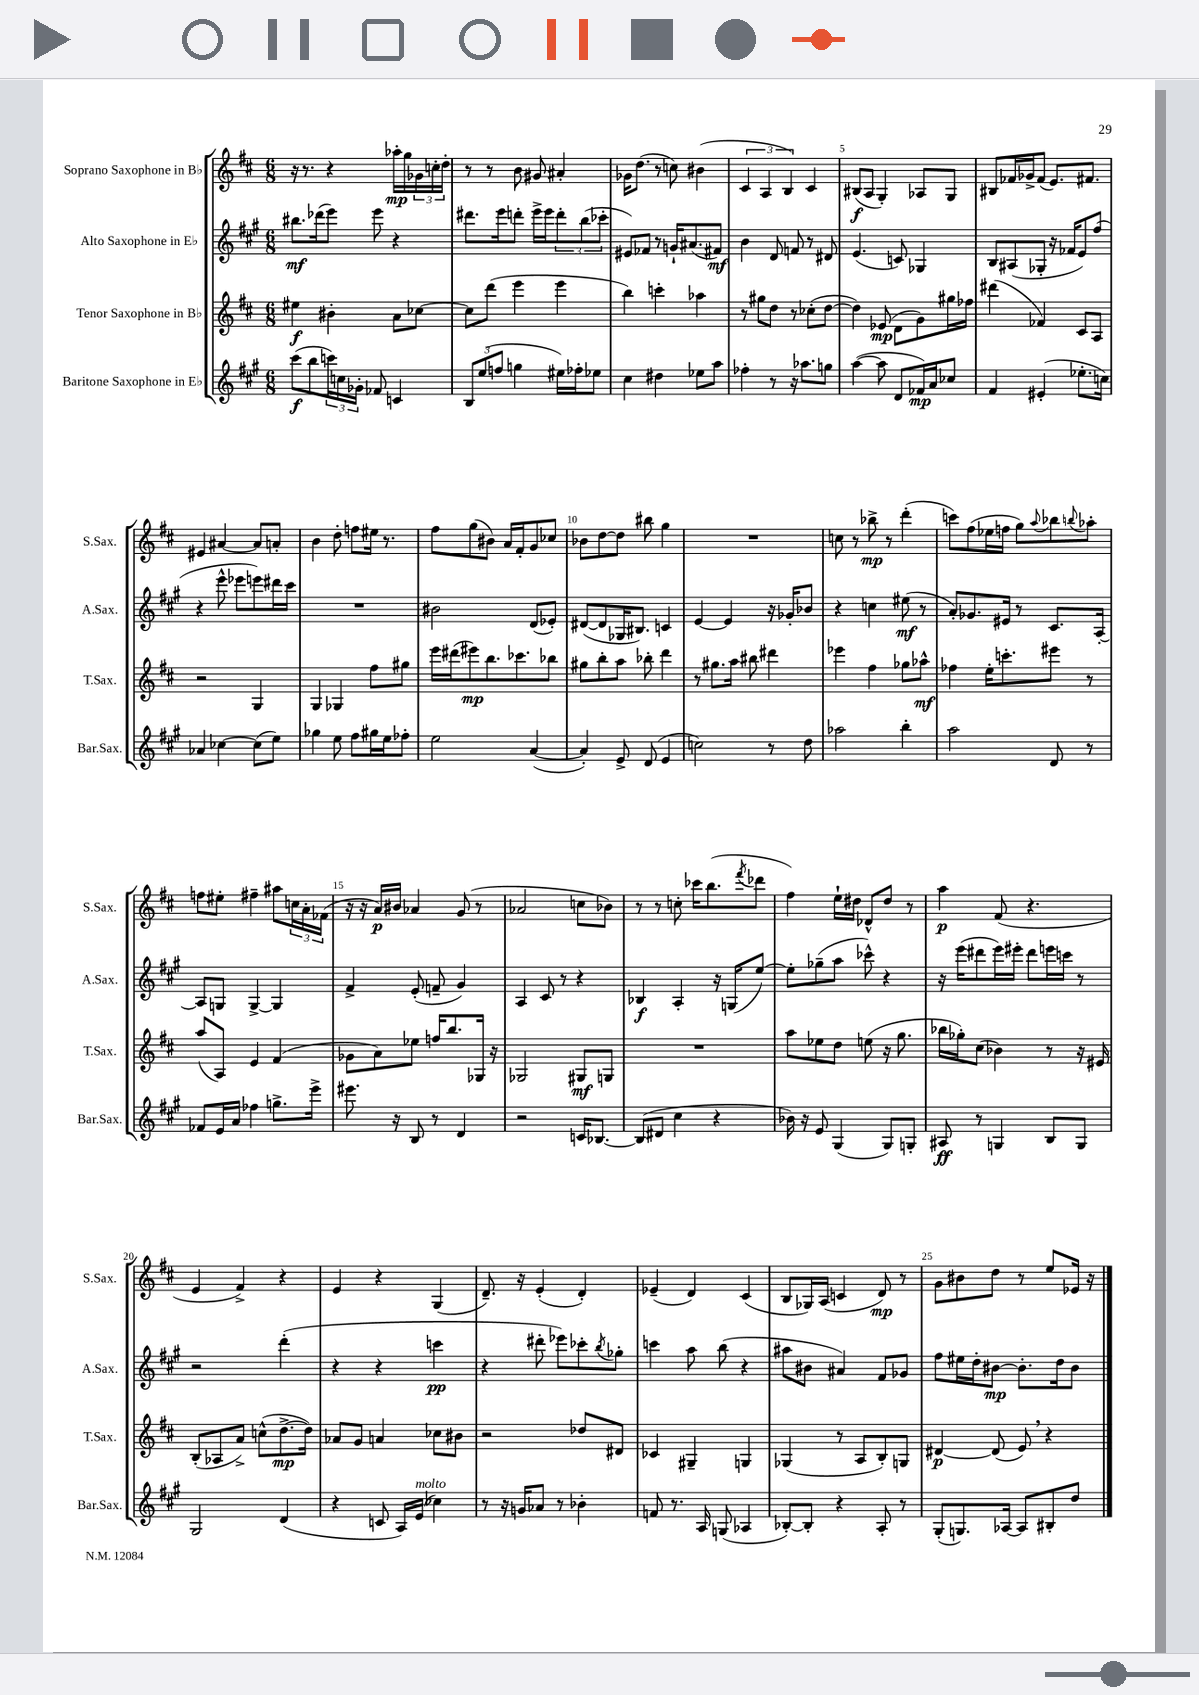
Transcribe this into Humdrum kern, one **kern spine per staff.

**kern	**kern	**kern	**kern
*staff4	*staff3	*staff2	*staff1
*clefG2	*clefG2	*clefG2	*clefG2
*k[f#c#g#]	*k[f#c#]	*k[f#c#g#]	*k[f#c#]
*M6/8	*M6/8	*M6/8	*M6/8
(8ccc#\L	4ee#\	8.bb#\L	16r
.	.	.	8.r
8bb\	.	.	.
.	.	(16ddd-\k	.
24ccc\L)	4b#'\	8eee\J)	4r
24cc\	.	.	.
24g-'\JJ	.	.	.
8f-/	.	8eee\	.
4c/	8a\L	4r	16aa-'\LL
.	.	.	16gg\
.	[8cc-\J	.	24g-\
.	.	.	24cc'\
.	.	.	24dd'\JJ
=	=	=	=
12B/L	8cc-\]L	8.ddd#\L	8r
(12ee/	.	.	.
.	(8ddd\J	.	8r
12ff/J	.	.	.
.	.	16eee\k	.
4gg\	4eee\	8ddd'\J	8b\
.	.	16eee^\LL	8g#/
.	.	16eee\J	.
16ee#\LL)	4eee\	12ddd'\	4a#'/
16ff-'\J	.	.	.
.	.	(12bb\	.
8ee-\J	.	.	.
.	.	12ccc-'\J	.
=	=	=	=
4cc#\	4bb\)	8e#/L)	16g-\LK
.	.	.	(8.dd\J
.	.	8f-/J	.
4dd#\	4ccc'\	8r	8r
.	.	16g`/LK	8cc\)
.	.	(8.a#/	.
8ee-\L	4aa-\	.	(4b#\
8aa\J	.	8f#/J)	.
=	=	=	=
4ff-'\	8r	4b\	6c#/
.	8gg#\L	.	.
.	.	.	6A/
8r	8dd\J	8d/	.
.	.	.	6B/)
16r	8r	8f/	.
8.aa-\L	.	.	.
.	(8cc-'\L	8r	4c#/
8gg\J	[8dd\J	8d#/	.
=	=	=	=
([4aa\	4dd\])	(4.e/	(8B#/L
.	.	.	8A/J
8aa\]	(8e-/	.	4G'/)
8d/L	8d\L	8c/)	.
16f-/L)	8g\)	4G-/	8A-/L
16a/J	.	.	.
8cc-/J	16gg#\L	.	8G/J
.	16ff-\JJ	.	.
=	=	=	=
4f#/	(4ddd#\	8B/L	8B#/L
.	.	(8A#/	16f-/L
.	.	.	16g-^/J
(4e#'/	4f-/)	8G-'/J	(8f-/J
.	.	16r	8.e/L)
.	.	16f-/LK	.
8.ee-'\L	8c#/L	8e/)	.
.	.	.	8.f#/J
.	8A/J	(8ff#/J	.
16cc\Jk)	.	.	.
=	=	=	=
4a-/	2r	4r	4e#/
[4cc-\	.	8eee^^\	[4a#/
.	.	8eee-\L	.
(8cc-\]L	4G/	8eee\)	8a#/]L
8ee\J)	.	16ddd#\L	8a'/J
.	.	16ccc#\JJ	.
=	=	=	=
4gg-\	4G/	2.r	4b\
8ee\	4G-/	.	8dd'\
8ff#\L	.	.	8ff\L
16gg#\L	8ff#\L	.	16ee#\Jk
16ee\J	.	.	8.r
8ff-'\J	8gg#\J	.	.
=	=	=	=
2ee\	16eee\LL	2b#\	8ff#\L
.	(16ddd#\J	.	.
.	8eee#\)	.	(8gg\
.	8.bb\	.	8b#\J)
.	.	.	16a/LL
.	8.ccc-\	.	16f#'/J
([4a/	.	(8d/L	8g/
.	8bb-\J	8e-'/J)	8cc-/J
=	=	=	=
4a'/])	8gg#\L	([8d#/L	8b-\L
.	8bb'\	8d#/]	[8dd\
8e^/	8aa\J	16G-/K	8dd\]J
.	.	8.B#/J)	.
(8d/	8bb-'\	.	8bb#\
4e/	4ddd\	4c/	4gg\
=	=	=	=
2cc\)	8r	[4e/	2.r
.	8.gg#\L	.	.
.	.	4e/]	.
.	16aa\Jk	.	.
.	8bb#\	.	.
8r	4ddd#\	16r	.
.	.	16g-'/LK	.
8dd\	.	8b-/J	.
=	=	=	=
2aa-\	4eee-\	4r	8cc\
.	.	.	8r
.	4ff#\	4cc\	8bb-^\
.	.	.	8r
4bb'\	8gg-\L	(8ee#\	(4ddd'\
.	8aa-^^\J	8r	.
=	=	=	=
2aa\	4ff-\	8a'/L)	8ccc\L)
.	.	8.g-/	(8ff#\
.	16ee'\LK	.	16ee-\L
.	8.ccc'\	16e#/Jk	16ff\JJ
.	.	8r	8gg\L)
.	.	.	8qqaa/
8d/	8eee#\J	8.c#/L	8bb-\
.	.	.	8qqbb/
8r	8r	.	8aa-'\J
.	.	[16A'/Jk	.
=	=	=	=
8f-/L	(8aa/L	8A/]L	8ff\L
16e/L	8A/J)	8G/J	8ee#'\J
16a/JJ	.	.	.
4ff-\	4e/	[4G^/	4ff#~\
8.gg^\L	(4f#/	4G/]	8aa#\L
.	.	.	24cc\L
.	.	.	24a'\
16eee^\Jk	.	.	.
.	.	.	(24f-\JJ
=	=	=	=
8.eee#\	8g-\L	4f#^/	16r
.	.	.	16r
.	8a\)	.	16a/LL)
16r	.	.	16b#/JJ
8B/	8ee-\J	(8e'/	4a-/
8r	16ff/LK	8f~/	.
.	8.bb/	.	.
4d/	.	4g#/)	(8g/
.	16G-/Jk	.	8r
.	16r	.	.
=	=	=	=
2r	2G-/	4A/	2a-/
.	.	8c#/	.
.	.	8r	.
16c/LK	8G#/L	4r	8cc\L
[8.B-/J	.	.	.
.	8G/J	.	8b-\J)
=	=	=	=
(8B-/]L	2.r	4B-/	8r
8d#/J	.	.	8r
4cc#\	.	4A'/	8cc'\
.	.	.	16ccc-\LK
.	.	.	(8.bb\
4r	.	16r	.
.	.	(16G/LK	.
.	.	.	8qfff#/
.	.	[8ee/J)	8ddd-\J
=	=	=	=
16b-\)	8aa\L	8ee'\]L	4ff#\)
16r	.	.	.
8e/	8ee-\	(8gg-~\	.
(4G#/	8dd\J	8aa\J	16ee`\LL
.	.	.	16dd#\JJ
.	(8ee\	8ccc-^^\)	8d-^^/L
8G#/L)	16r	4r	8dd#/J
.	8.gg\	.	.
8G'/J	.	.	8r
=	=	=	=
8A#/	16bb-\LL	16r	4aa\
.	16gg-'\J)	(16eee\LK	.
8r	(8cc#\J	8ddd#\	.
4G/	4b-\)	16eee\L)	(8f#/
.	.	16eee#'\JJ	.
.	.	8ddd#\L	4.r
8B/L	8r	16eee\L	.
.	.	16ccc\JJ	.
8G/J	16r	8r	.
.	16e#/	.	.
=	=	=	=
2G#/	(8B'/L	2r	4e/
.	8A-/	.	.
.	8a^/J)	.	4f#^/)
.	(8cc^^\L	.	.
(4d/	[8.dd^\	(4ddd'\	4r
.	16dd\]Jk)	.	.
=	=	=	=
4r	8a-/L	4r	4e/
.	8g/J	.	.
8c/	4a/	4r	4r
16A/LL)	.	.	.
(16e/JJ	.	.	.
4cc-\)	8cc-\L	4ccc\	(4G/
.	8b#\J	.	.
=	=	=	=
8r	2r	4r	8.d~/)
16r	.	.	.
16g/LK	.	.	16r
8a-/J	.	8ddd#'\	(4e'/
8r	.	8eee-\L)	.
4b-'\	8dd-/L	8ccc-'\	4d'/)
.	.	8qbb/	.
.	8d#/J	8gg-'\J	.
=	=	=	=
8f/	4c-/	4ccc\	(4e-~/
8.r	.	.	.
.	4G#~/	8aa\	4d/)
16A/	.	.	.
(8G/	.	(8bb\	.
4A-/	4G/	4r	(4c#/
=	=	=	=
[8B-'/L)	(4G-/	8aa#\L	8B/L
8B-'/]J	.	8b#\J	16G-/L)
.	.	.	(16A/JJ
4r	8r	4a#/)	4c/
.	8A/L	.	.
8A'/	8B'/)	8f#/L	8d/)
8r	8G/J	8g-/J	8r
=	=	=	=
(8G#'/L	[4d#/	8ff#\L	8g\L
8.G/)	.	16ee#\L	8b#\
.	.	16dd'\J	.
.	(8d#/]	[8b#\J	8dd\J
[16A-/Jk	.	.	.
8A-/]L	8e/)	8.b#'\]L	8r
8B#'/	4r	.	8ee/L
.	.	16dd\k	.
8dd/J	.	8b#\J	16e-/Jk
.	.	.	16r
==	==	==	==
*-	*-	*-	*-
